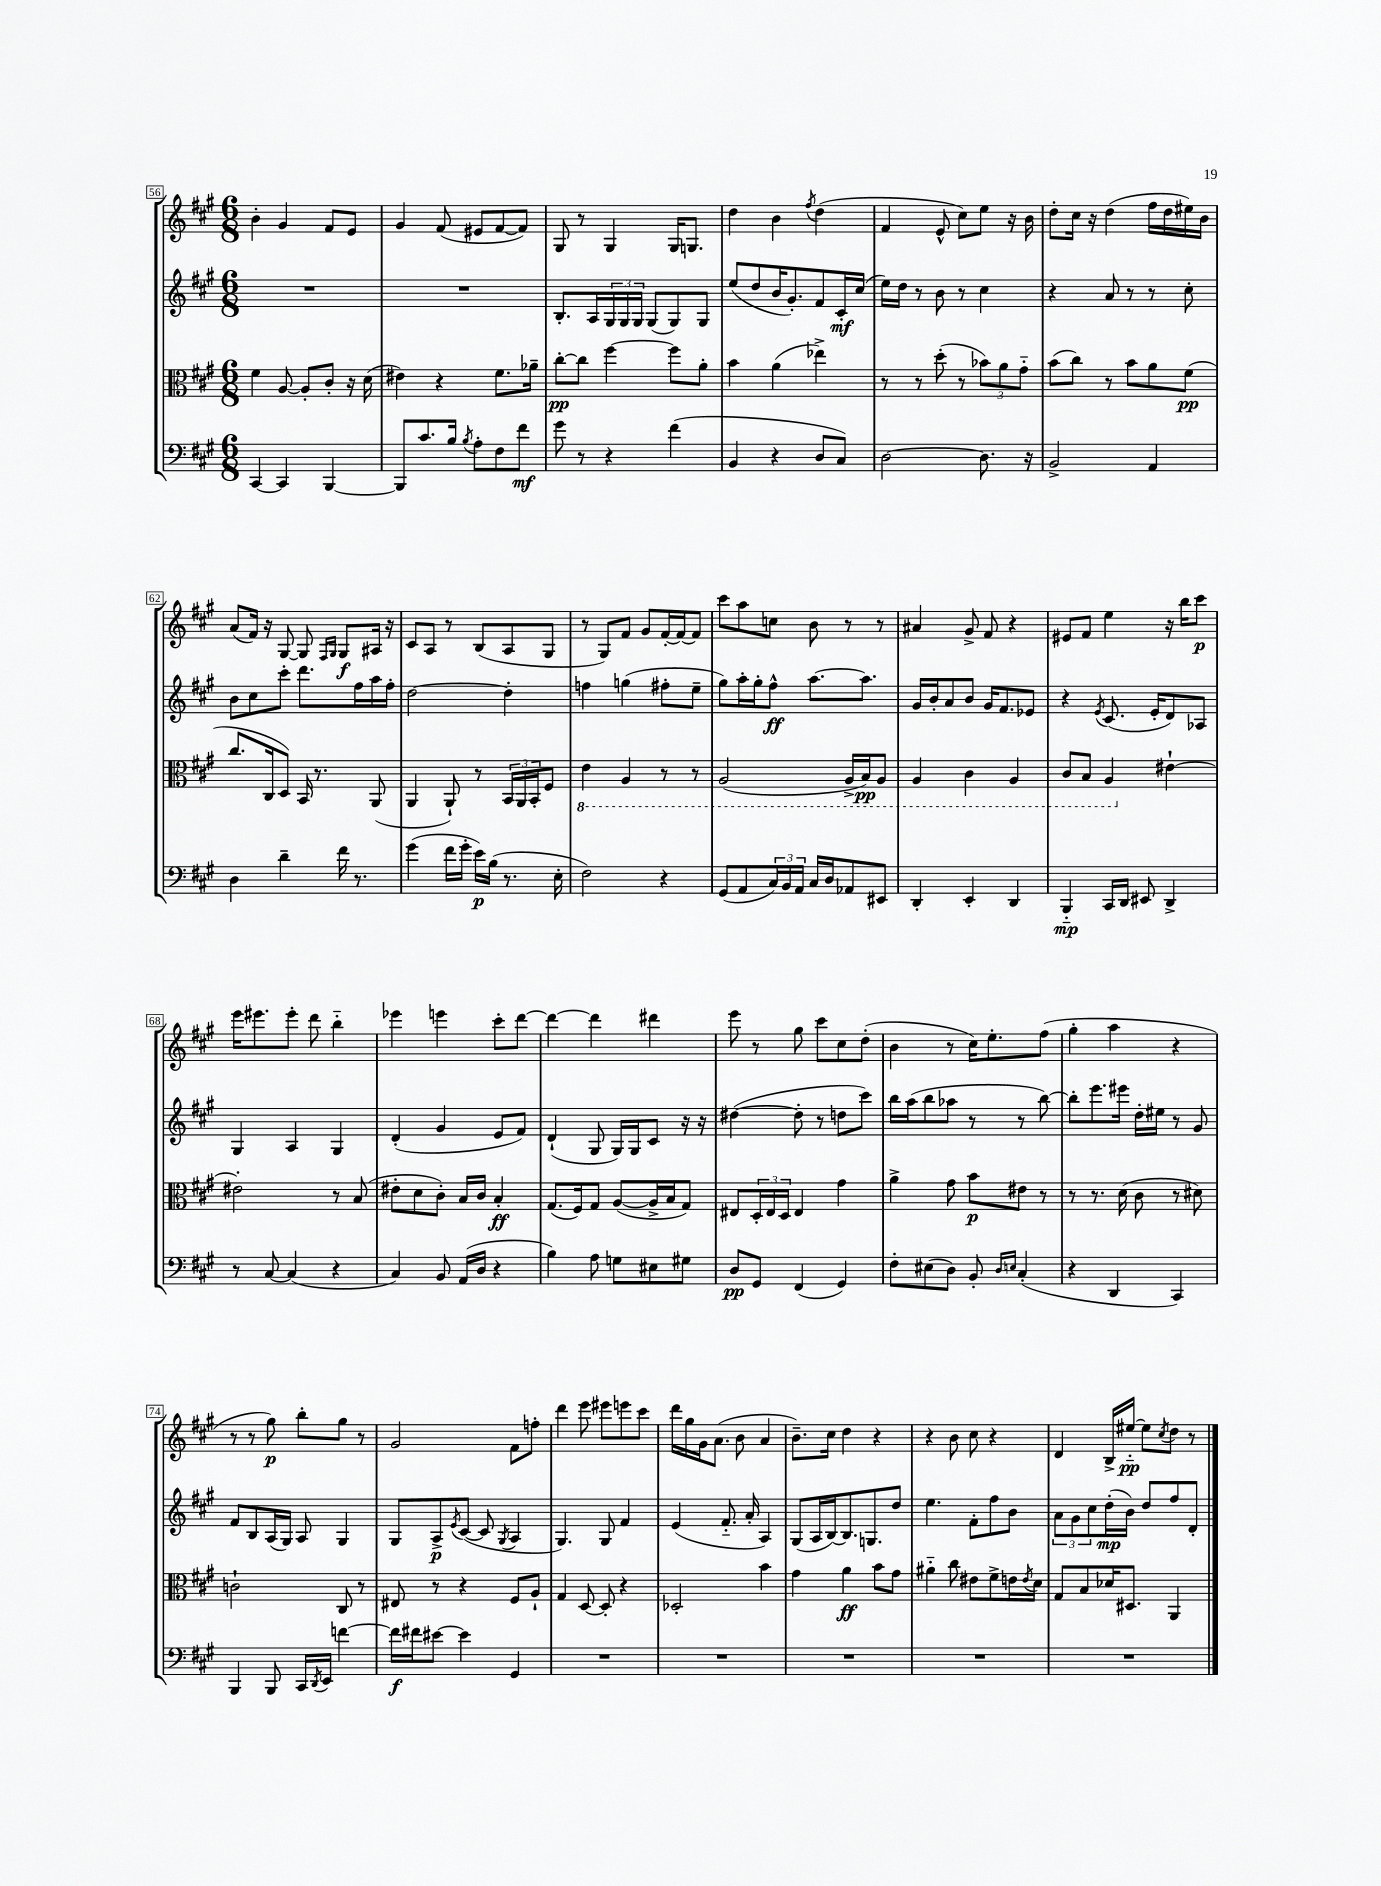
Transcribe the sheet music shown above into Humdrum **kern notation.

**kern	**kern	**kern	**kern
*staff4	*staff3	*staff2	*staff1
*clefF4	*clefC3	*clefG2	*clefG2
*k[f#c#g#]	*k[f#c#g#]	*k[f#c#g#]	*k[f#c#g#]
*M6/8	*M6/8	*M6/8	*M6/8
[4CC#/	4f#\	2.r	4b'\
4CC#/]	[8A/	.	4g#/
.	8A'/]L	.	.
[4BBB/	8c#'/J	.	8f#/L
.	16r	.	8e/J
.	(16d\	.	.
=	=	=	=
8BBB/]L	4e#\)	2.r	4g#/
8.c#/	.	.	.
.	4r	.	(8f#/
16B/Jk	.	.	.
8qB/	.	.	.
8A'\L	.	.	8e#/L
8F#\	8.f#\L	.	[8f#/
8f#\J	.	.	8f#/]J)
.	16a-~\Jk	.	.
=	=	=	=
8g#\	[8cc#'\L	8.B'/L	8G#/
8r	8cc#\]J	.	8r
.	.	16A/L	.
4r	[4ff#\	24G#/	4G#/
.	.	24G#/	.
.	.	24G#/JJ	.
.	.	(8G#/L	.
(4f#\	8ff#\]L	8G#/)	16G#/LK
.	.	.	8.G/J
.	8a'\J	8G#/J	.
=	=	=	=
4BB/	4b\	(8ee/L	4dd\
.	.	8dd/	.
4r	(4a\	16b/K	4b\
.	.	8.g#'/)	.
.	.	.	8qff#/
8D/L	4ee-^\)	8f#/	(4dd\
8C#/J)	.	16c#'/L	.
.	.	(16cc#/JJ	.
=	=	=	=
[2D\	8r	16ee\LL)	4f#/
.	.	16dd\JJ	.
.	8r	8r	.
.	(8dd'\	8b\	8e^^/
.	8r	8r	8cc#\L)
8.D\]	12b-\L)	4cc#\	8ee\J
.	12a\	.	.
.	.	.	16r
.	12g#'~\J	.	.
16r	.	.	16b\
=	=	=	=
2BB^/	(8b\L	4r	8dd'\L
.	8cc#\J)	.	16cc#\Jk
.	.	.	16r
.	8r	8a/	(4dd\
.	8b\L	8r	.
4AA/	8a\	8r	16ff#\LL
.	.	.	16dd\
.	(8f#\J	8cc#'\	16ee#\)
.	.	.	16b\JJ
=	=	=	=
4D\	8.cc#/L	8b\L	(8a/L
.	.	8cc#\	16f#/Jk)
.	16C#/k	.	16r
4d~\	8D/J)	8ccc#'\J	[8G#/
.	16BB/	8.ddd\L	8G#/]
.	8.r	.	.
.	.	.	16qqF#/LL
.	.	.	16qqG#/JJ
16f#\	.	.	8G#/L
8.r	.	16ff#\L	.
.	(8AA/	16aa\	16A#/Jk
.	.	16ff#'\JJ	16r
=	=	=	=
(4g#\	4AA/	[2dd\	8c#/L
.	.	.	8A/J
16f#\LL	8AA`/)	.	8r
16g#'\JJ	.	.	.
16e\LL)	8r	.	(8B/L
(16B\JJ	.	.	.
8.r	24BB/LL	4dd'\]	8A/
.	24AA/	.	.
.	24BB'/J	.	.
.	8F#/J	.	8G#/J
16E'\	.	.	.
=	=	=	=
2F#\)	4E\	4ff\	8r
.	.	.	8G#/L)
.	4AA/	(4gg\	8f#/J
.	.	.	8g#/L
4r	8r	8ff#'\L	[16f#'/L
.	.	.	16f#/_J
.	8r	8ee~\J	8f#/]J
=	=	=	=
(8GG#/L	(2AA/	8gg#\L)	8ccc#\L
8AA/	.	16aa'\L	8aa\
.	.	16gg#'\J	.
24C#/L)	.	8ff#^^\J	8cc\J
24BB/	.	.	.
24AA/JJ	.	.	.
16C#/LL	.	[8.aa\L	8b\
16D/J	.	.	.
8AA-/	16AA^/LL	.	8r
.	16BB/J)	8.aa\]J	.
8EE#/J	8AA/J	.	8r
=	=	=	=
4DD'/	4AA/	16g#/LL	4a#/
.	.	16b'/J	.
.	.	8a/	.
4EE'/	4C#\	8b/J	8g#^/
.	.	16g#/LK	8f#/
.	.	8.f#/	.
4DD/	4AA/	.	4r
.	.	8e-/J	.
=	=	=	=
4BBB'~/	8C#/L	4r	8e#/L
.	8BB/J	.	8f#/J
.	.	8qe/	.
16CC#/LL	4AA/	(8.c#/	4ee\
16DD/JJ	.	.	.
8EE#/	.	.	.
.	.	16e'/LK	.
4DD^/	[4e#`\	8d/)	16r
.	.	.	16bb\LK
.	.	8A-/J	8ccc#\J
=	=	=	=
8r	2e#'\]	4G#/	16eee\LK
.	.	.	8.eee#\
[8C#/	.	.	.
(4C#/]	.	4A/	8eee#'\J
.	.	.	8ddd\
4r	8r	4G#/	4bb'~\
.	(8B/	.	.
=	=	=	=
4C#/)	8e#'\L	(4d'/	4eee-\
.	8d\	.	.
8BB/	8c#'\J)	4g#/	4eee\
(16AA/LL	16B/LL	.	.
16D/JJ	16c#/JJ	.	.
4r	4B'/	8e/L	8ccc#'\L
.	.	8f#/J)	[8ddd\J
=	=	=	=
4B\)	(8.G#/L	(4d`/	4ddd\_
.	16F#/k)	.	.
8A\	8G#/J	8G#/	4ddd\]
8G\L	([8A/L	16G#/LL)	.
.	.	16G#/J	.
8E#\	16A^/]L	8c#/J	4ddd#\
.	16B/J	.	.
8G#\J	8G#/J)	16r	.
.	.	16r	.
=	=	=	=
8D/L	8E#/L	([4dd#\	8eee\
8GG#/J	24D'/L	.	8r
.	24E#/	.	.
.	24D/JJ	.	.
(4FF#/	4E#/	8dd#'\]	8gg#\
.	.	8r	8ccc#\L
4GG#/)	4g#\	8dd\L	8cc#\
.	.	8ccc#\J)	(8dd'\J
=	=	=	=
8F#'\L	4a^\	16bb\LL	4b\
.	.	(16aa\J	.
(8E#\	.	8bb\	.
8D\J)	8g#\	8aa-\J	8r
8BB'/	8b\L	8r	16cc#\LK)
.	.	.	8.ee'\
16qqD/LL	.	.	.
16qqE/JJ	.	.	.
(4C#'/	8e#\J	8r	.
.	8r	[8bb\)	(8ff#\J
=	=	=	=
4r	8r	8bb'\]L	4gg#'\
.	8.r	8.eee\	.
4DD/	.	.	4aa\
.	(16d\	16eee#\Jk	.
.	8c#\	16dd'\LL	.
.	.	16ee#\JJ	.
4CC#/)	8r	8r	4r
.	8d#\)	8g#/	.
=	=	=	=
4BBB/	2c`\	8f#/L	8r
.	.	8B/	8r
8BBB/	.	(16A/L	8gg#\)
.	.	16G#/JJ)	.
16CC#/LL	.	8A/	8bb'\L
8qDD/	.	.	.
16EE/JJ	.	.	.
[4f\	8C#/	4G#/	8gg#\J
.	8r	.	8r
=	=	=	=
16f\]LL	8E#/	8G#/L	2g#/
16f#\J	.	.	.
[8e#\J	8r	8A^/	.
.	.	8qe/	.
4e#\]	4r	([8c#/J	.
.	.	8c#/]	.
.	.	8qG#/	.
4GG#/	8F#/L	4A/	8f#\L
.	8A`/J	.	8ff'\J
=	=	=	=
2.r	4G#/	4.G#/)	4ddd\
.	[8D/	.	8eee\
.	8D'/]	8G#/	8eee#\L
.	4r	4f#/	8eee\
.	.	.	8ccc#\J
=	=	=	=
2.r	2D-'/	(4e/	16ddd\LL
.	.	.	16gg#\
.	.	.	16g#\J
.	.	.	(8.a\J
.	.	8.f#'~/	.
.	.	.	8b\
.	.	16a'/	.
.	4b\	4A/)	4a/
=	=	=	=
2.r	4g#\	(8G#/L	8.b~\L)
.	.	16A/L	.
.	.	[16B/J)	16cc#\Jk
.	4a\	8.B/]	4dd\
.	.	8.G/	.
.	8b\L	.	4r
.	8g#\J	8dd/J	.
=	=	=	=
2.r	4a#'~\	4.ee\	4r
.	8cc#\	.	8b\
.	8e#\L	8f#'\L	8cc#\
.	8f#^\	8ff#\	4r
.	16e\L	8b\J	.
.	8qe/	.	.
.	16d\JJ	.	.
=	=	=	=
2.r	8G#/L	12a\L	4d/
.	.	12g#\	.
.	8B/	.	.
.	.	12cc#\	.
.	16d-/K	(16dd'\L	16B^/LL
.	8.D#/J	16b\JJ)	[16ee#'~/JJ
.	.	8dd/L	8ee#\]L
.	.	.	8qcc#/
.	4AA/	8ff#/	8dd\J
.	.	8d'/J	8r
==	==	==	==
*-	*-	*-	*-
